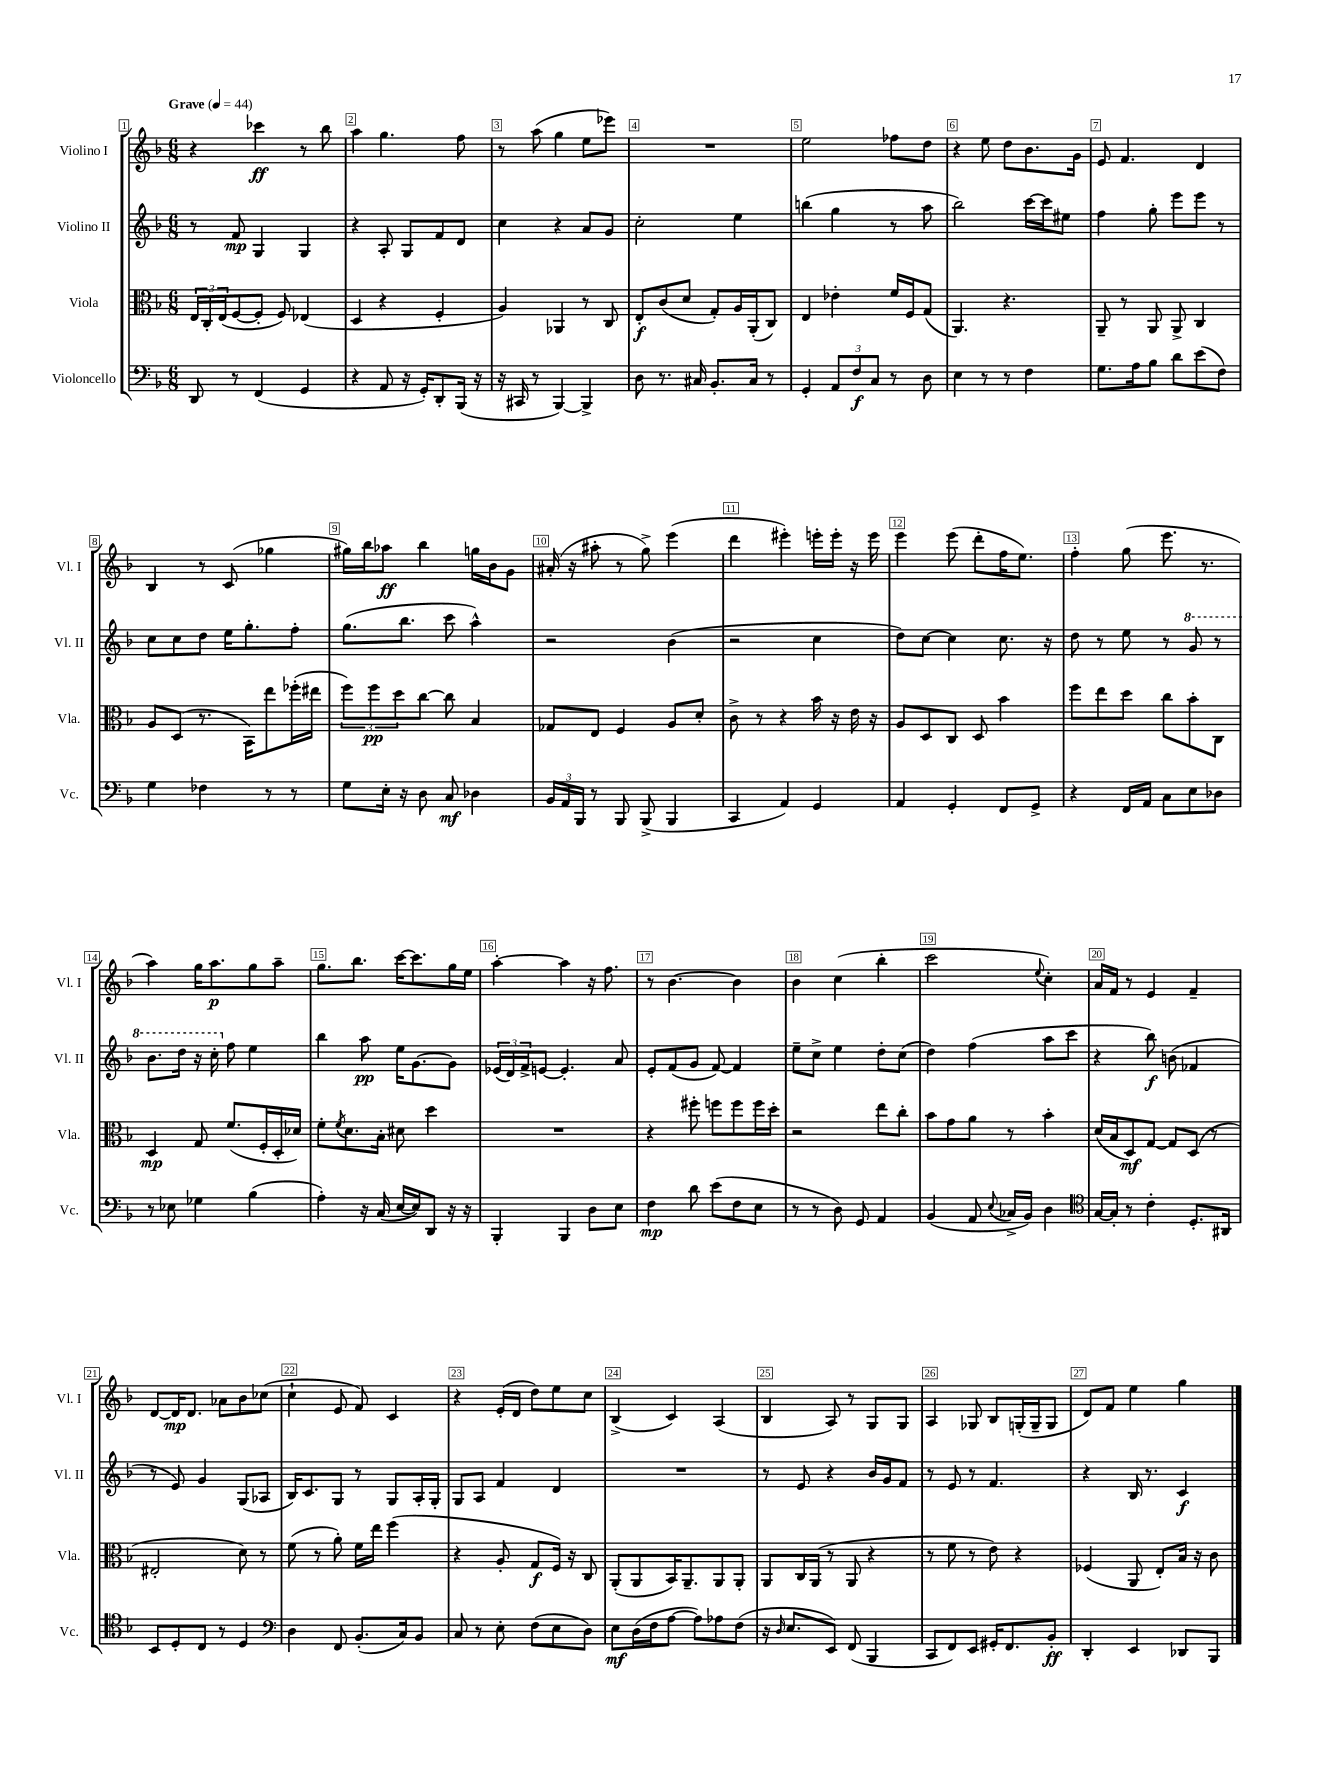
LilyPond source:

<<
\new StaffGroup <<
\new Staff = "s0" \with { instrumentName = "Violino I" shortInstrumentName = "Vl. I" } {
    \clef treble \key f \major \numericTimeSignature \time 6/8 \tempo "Grave" 4 = 44
    r4 ces'''4\ff r8 bes''8 |
    a''4 g''4. f''8 |
    r8 a''8( g''4 e''8 ees'''8) |
    R2. |
    e''2 fes''8 d''8 |
    r4 e''8 d''8 bes'8. g'16 |
    e'8 f'4. d'4 |
    bes4 r8 c'8( ges''4 |
    gis''16) bes''16 aes''8\ff bes''4 g''16 bes'16 g'8 |
    ais'16-.( r16 ais''8-. r8 g''8->) e'''4( |
    d'''4 eis'''4-.) e'''16-. e'''16-. r16 e'''16 |
    e'''4 e'''8( d'''8-. f''16 e''8.) |
    f''4-. g''8( e'''8. r8. |
    a''4) g''16 a''8.\p g''8 a''8-- |
    g''8. bes''8. c'''16~ c'''8. g''16 e''16 |
    a''4~-. a''4 r16 f''8. |
    r8 bes'4.~ bes'4 |
    bes'4 c''4( bes''4-. |
    c'''2 \appoggiatura { e''8 } c''4-.) |
    a'16 f'16 r8 e'4 f'4-- |
    d'8~ d'16\mp d'8. aes'8 bes'8 ces''8( |
    c''4-! e'8 f'8) c'4 |
    r4 e'16-.( d'16 d''8) e''8 c''8 |
    bes4->( c'4) a4( |
    bes4 a8) r8 g8 g8 |
    a4 ges8 bes8 g16-.( g16-- g8 |
    d'8) f'8 e''4 g''4 \bar "|." |
}
\new Staff = "s1" \with { instrumentName = "Violino II" shortInstrumentName = "Vl. II" } {
    \clef treble \key f \major \numericTimeSignature \time 6/8
    r8 f'8\mp g4 g4 |
    r4 a8-. g8 f'8 d'8 |
    c''4 r4 a'8 g'8 |
    c''2-. e''4 |
    b''4( g''4 r8 a''8 |
    bes''2) c'''16~ c'''16 eis''8 |
    f''4 g''8-. e'''8 e'''8 r8 |
    c''8 c''8 d''8 e''16 g''8.-. f''8-. |
    g''8.( bes''8. c'''8 a''4-^) |
    r2 bes'4( |
    r2 c''4 |
    d''8) c''8~ c''4 c''8. r16 |
    d''8 r8 e''8 r8 \ottava #1 g''8 r8 |
    bes''8. d'''16 r16 c'''16-. \ottava #0 f''8 e''4 |
    bes''4 a''8\pp e''16 g'8.~ g'8 |
    \tuplet 3/2 { ees'16( d'16) f'16-> } e'8~ e'4.-. a'8 |
    e'8-. f'8( g'8 f'8~) f'4 |
    e''8-- c''8-> e''4 d''8-. c''8( |
    d''4) f''4( a''8 c'''8 |
    r4 bes''8\f) b'8( fes'4 |
    r8 e'8) g'4 g8( aes8 |
    bes16) c'8. g8 r8 g8 a16-. g16-. |
    g8 a8 f'4 d'4 |
    R2. |
    r8 e'8 r4 bes'16 g'16 f'8 |
    r8 e'8 r8 f'4. |
    r4 bes16 r8. c'4\f \bar "|." |
}
\new Staff = "s2" \with { instrumentName = "Viola" shortInstrumentName = "Vla." } {
    \clef alto \key f \major \numericTimeSignature \time 6/8
    \tuplet 3/2 { e16 c16-. e16( } f8~ f8-. f8) ees4( |
    d4 r4 f4-. |
    a4) aes,4 r8 c8 |
    e8-.\f c'8( d'8 g8-.) a16 a,16-.( c8) |
    e4 ees'4-. f'16 f16 g8( |
    a,4.) r4. |
    a,8-- r8 a,8 a,8-> c4 |
    a8 d8( r8. bes,16) e''8 fes''16-.( eis''16 |
    \tuplet 3/2 { f''8) f''8\pp d''8 } c''8~ c''8 bes4 |
    ges8 e8 f4 a8 d'8-. |
    c'8-> r8 r4 bes'16 r16 e'16 r16 |
    a8 d8 c8 d8 bes'4 |
    f''8 e''8 d''8 c''8 bes'8-. c8 |
    d4\mp g8 f'8.( f16-. d16-. des'16) |
    f'8-. \acciaccatura { f'8 } d'8. bes16-. dis'8 d''4 |
    R2. |
    r4 fis''8-. f''8 f''8 f''16 d''16-. |
    r2 e''8 c''8-. |
    bes'8 g'8 a'8 r8 bes'4-. |
    d'16( bes16 d8\mf) g8~ g8 d8( r8 |
    eis2-. d'8) r8 |
    f'8( r8 a'8-.) f'16 e''16 f''4( |
    r4 a8-. g8\f f16) r16 c8 |
    a,8-.( a,8 bes,16) a,8.-- a,8 a,8-. |
    a,8 c16 a,16( r8 a,8 r4 |
    r8 f'8 r8 e'8) r4 |
    fes4( a,8 e8-.) bes16 r16 c'8 \bar "|." |
}
\new Staff = "s3" \with { instrumentName = "Violoncello" shortInstrumentName = "Vc." } {
    \clef bass \key f \major \numericTimeSignature \time 6/8
    d,8 r8 f,4( g,4 |
    r4 a,8 r16 g,16-.) d,8-. bes,,16( r16 |
    r16 cis,16 r8 bes,,4~) bes,,4-> |
    d8 r8. cis16 bes,8.-. cis16 r8 |
    g,4-. \tuplet 3/2 { a,8 f8\f c8 } r8 d8 |
    e4 r8 r8 f4 |
    g8. a16 bes8 d'8 e'8( f8) |
    g4 fes4 r8 r8 |
    g8 e16-. r16 d8 c8\mf des4 |
    \tuplet 3/2 { bes,16 a,16 bes,,16 } r8 bes,,8 bes,,8->( bes,,4 |
    c,4 a,4) g,4 |
    a,4 g,4-. f,8 g,8-> |
    r4 f,16 a,16 c8 e8 des8 |
    r8 ees8 ges4 bes4( |
    a4-.) r16 c16( e16~ e16) d,8 r16 r16 |
    bes,,4-. bes,,4 d8 e8 |
    f4\mp d'8 e'8( f8 e8 |
    r8 r8 d8) g,8 a,4 |
    bes,4( a,8 \appoggiatura { e8 } ces16-> bes,16) d4 |
    \clef tenor g16~ g16-. r8 c'4-. d8.-. ais,16 |
    bes,8 d8-. c8 r8 d4 |
    \clef bass d4 f,8 bes,8.-.( c16) bes,8 |
    c8 r8 e8-. f8( e8 d8) |
    e8\mf d16( f16 a8~ a8) aes8 f8( |
    r16 \grace { d16 } e8. e,8) f,8( bes,,4 |
    c,8 f,8) e,8 gis,16-. f,8. bes,8-.\ff |
    d,4-. e,4 des,8 bes,,8 \bar "|." |
}
>>
>>
\layout { \context { \Score \override BarNumber.break-visibility = ##(#f #t #t) barNumberVisibility = #all-bar-numbers-visible \override BarNumber.stencil = #(make-stencil-boxer 0.1 0.3 ly:text-interface::print) } }
